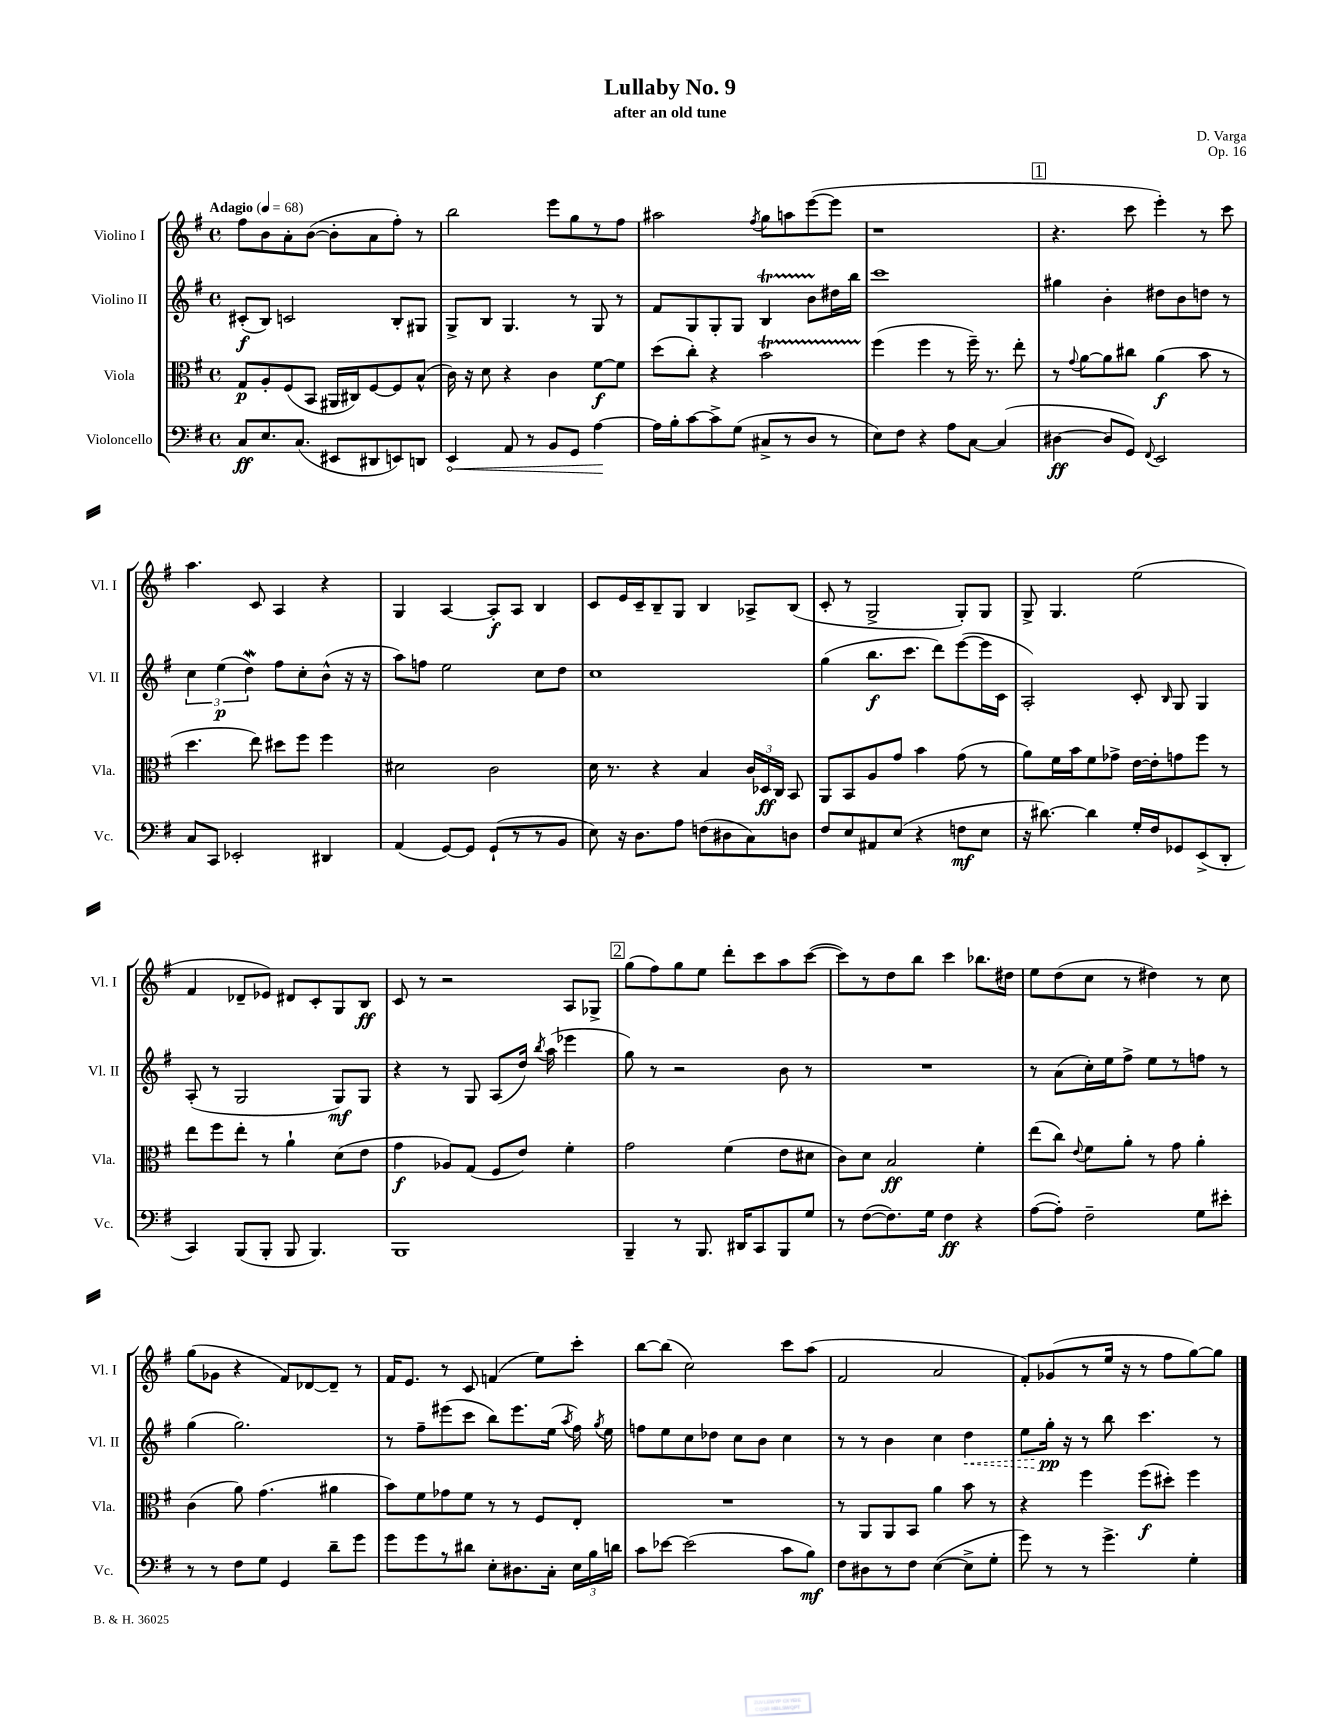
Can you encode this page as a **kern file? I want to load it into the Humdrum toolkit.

**kern	**kern	**kern	**kern
*staff4	*staff3	*staff2	*staff1
*clefF4	*clefC3	*clefG2	*clefG2
*k[f#]	*k[f#]	*k[f#]	*k[f#]
*M4/4	*M4/4	*M4/4	*M4/4
*met(c)	*met(c)	*met(c)	*met(c)
*MM68	*MM68	*MM68	*MM68
8C/L	8G/L	(8c#'/L	8ff#\L
8.E/	8A'/	8B/J)	8b\
.	(8F#/	2c/	8a'\
(8.C/J	.	.	.
.	8BB/J	.	([8b\J
8EE#/L	16AA#/LL	.	8b'\]L
.	16C#/J)	.	.
8DD#/	[8F#/	.	8a\
8EE/)	8F#/]	8B'/L	8ff#'\J)
8DD/J	(8B^^/J	8G#/J	8r
=	=	=	=
4EE/	16c\)	8G^/L	2bb\
.	16r	.	.
.	8d\	8B/J	.
8AA/	4r	4.G/	.
8r	.	.	.
8BB/L	4c\	.	8eee\L
8GG/J	.	8r	8gg\
[4A\	[8f#\L	8G/	8r
.	8f#\]J	8r	8ff#\J
=	=	=	=
16A\]LL	(8dd\L	8f#/L	2aa#\
16B'\J	.	.	.
[8c\	8cc'\J)	8G/	.
8c^\]	4r	8G'/	.
(8G\J	.	8G/J	.
.	.	.	8qff#/
8C#^/L	2b\	4B/	8gg\L
8r	.	.	8aa\
8D/J	.	8b\L	([8eee\
8r	.	16dd#\L	8eee\]J
.	.	16bb\JJ	.
=	=	=	=
8E\L)	(4ff#\	1ccc	1r
8F#\J	.	.	.
4r	4ff#\	.	.
8A\L	8r	.	.
[8C\J	16ff#~\)	.	.
.	8.r	.	.
(4C/]	.	.	.
.	8ee'\	.	.
=	=	=	=
[4D#\	8r	4gg#\	4.r
.	8qqg/	.	.
.	[8a\L	.	.
8D#/]L	8a\]	4b'\	.
8GG/J)	8cc#\J	.	8ccc\
8qqFF#/	.	.	.
2EE/	(4a\	8dd#\L	4eee'\)
.	.	8b\	.
.	8b\	8dd\J	8r
.	8r	8r	8ccc\
=	=	=	=
8C/L	4.dd\	6cc\	4.aa\
8CC/J	.	.	.
.	.	(6ee\	.
2EE-'/	.	.	.
.	.	6dd\)	.
.	8ee\)	.	8c/
.	8dd#\L	8ff#\L	4A/
.	8ff#\J	8cc'\	.
4DD#/	4ff#\	(8b^^\J	4r
.	.	16r	.
.	.	16r	.
=	=	=	=
(4AA/	2d#\	8aa\L)	4G/
.	.	8ff\J	.
[8GG/L)	.	2ee\	[4A/
8GG/]J	.	.	.
(8GG`/L	2c\	.	8A'/]L
8r	.	.	8A/J
8r	.	8cc\L	4B/
8BB/J	.	8dd\J	.
=	=	=	=
8E\)	16d\	1cc	8c/L
.	8.r	.	.
16r	.	.	16e/L
8.D\L	.	.	16c~/J
.	4r	.	8B~/
8A\J	.	.	8G/J
(8F\L	4B/	.	4B/
8D#\	.	.	.
8C\)	24c/LL	.	8A-^/L
.	24D-/	.	.
.	24C/JJ	.	.
8D\J	8BB/	.	(8B/J
=	=	=	=
8F#/L	8AA/L	(4gg\	8c'/
8E/	8BB/	.	8r
8AA#/	8A/	8.bb\L	2G^/
(8E/J	8g/J	.	.
.	.	8.ccc\J	.
4r	4b\	.	.
.	.	8ddd\L)	.
8F\L	(8g\	([8eee\	8G'/L)
8E\J	8r	16eee\]L	8G/J
.	.	16c\JJ	.
=	=	=	=
16r	8a\L)	2A'/)	8G^/
[8.d#\)	.	.	.
.	16f#\L	.	4.G/
.	16b\J	.	.
4d#\]	8f#\	.	.
.	8g-^\J	.	.
16G'/LL	[16e\LL	8c'/	(2ee\
16F#/J	16e'\]J	.	.
.	.	16qqB/	.
8GG-/	8g\	8G/	.
(8EE^/	8ff#\J	4G/	.
8DD'/J	8r	.	.
=	=	=	=
4CC/)	8ee\L	(8A'/	4f#/
.	8ff#\	8r	.
(8BBB/L	8ee'\J	2G/	8d-~/L
8BBB'/J	8r	.	8e-/J)
8BBB/	4a`\	.	8d#/L
4.BBB/)	.	.	8c'/
.	(8d\L	8G/L)	8G/
.	8e\J	8G/J	8B/J
=	=	=	=
1BBB	4g\	4r	8c/
.	.	.	8r
.	8A-/L)	8r	2r
.	(8G/J	8G/	.
.	8F#/L	(8A/L	.
.	8e/J)	16dd/Jk)	.
.	.	8qbb/	.
.	.	(16aa\	.
.	4f#'\	4eee-\	8A/L
.	.	.	8G-^/J
=	=	=	=
4BBB~/	2g\	8gg\)	(8gg\L
.	.	8r	8ff#\)
8r	.	2r	8gg\
8.BBB/	.	.	8ee\J
.	(4f#\	.	8ddd'\L
16DD#/LK	.	.	.
8CC/	.	.	8ccc\
8BBB/	8e\L	8b\	8aa\
8G/J	8d#\J	8r	([8ccc\J
=	=	=	=
8r	8c\L)	1r	8ccc\]L)
([8F#\L	8d\J	.	8r
8.F#\])	2B/	.	8dd\
.	.	.	8bb\J
16G\Jk	.	.	.
4F#\	.	.	4ccc\
4r	4f#'\	.	8.bb-\L
.	.	.	16dd#\Jk
=	=	=	=
([8A\L	(8ee\L	8r	8ee\L
8A'\]J)	8cc\J)	(8a\L	(8dd\
.	8qqe/	.	.
2F#~\	8f#\L	16cc'\L)	8cc\J
.	.	16ee\J	.
.	8a'\J	8ff#^\J	8r
.	8r	8ee\L	4dd#\)
.	8g\	8r	.
8G\L	4a'\	8ff\J	8r
8e#'\J	.	8r	8cc\
=	=	=	=
8r	(4c\	(4gg\	(8gg\L
8r	.	.	8g-\J
8F#\L	8a\)	2.gg\)	4r
8G\J	(4.g\	.	.
4GG/	.	.	8f#/L)
.	.	.	[8d-/
8d~\L	4a#\	.	8d-~/]J
8g\J	.	.	8r
=	=	=	=
8g\L	8b\L)	8r	16f#/LK
.	.	.	8.e/J
8g\	8f#\	8ff#~\L	.
8r	8g-\	(8eee#\	8r
8d#\J	8f#\J	8ccc\J	8c/
8E'\L	8r	8bb\L)	(4f/
8.D#\	8r	8.eee#\	.
.	8F#/L	.	8ee\L)
16C'\Jk	.	(16ee\Jk	.
.	.	8qaa/	.
24E\LL	8E'/J	16ff#\)	8ccc'\J
24B\	.	.	.
.	.	8qgg/	.
.	.	16ee\	.
24d\JJ	.	.	.
=	=	=	=
8c\L	1r	8ff\L	[8bb\L
[8e-\J	.	8ee\	(8bb\]J
(2e-\]	.	8cc\	2cc\)
.	.	8dd-\J	.
.	.	8cc\L	.
.	.	8b\J	.
8c\L	.	4cc\	8ccc\L
8B\J)	.	.	(8aa\J
=	=	=	=
8F#\L	8r	8r	2f#/
8D#\	8AA/L	8r	.
8r	8AA/	4b\	.
8F#\J	8BB/J	.	.
([4E\	4a\	4cc\	2a/
8E^\]L	8b\	4dd\	.
8G'\J	8r	.	.
=	=	=	=
8g\)	4r	8ee\L	8f#'/L)
8r	.	16gg'\Jk	(8g-/
.	.	16r	.
8r	4ff#\	8r	8r
4.g^\	.	8bb\	16ee/Jk
.	.	.	16r
.	(8ff#\L	4.ccc\	8r
.	8dd#'\J)	.	8ff#\L
4G'\	4ff#\	.	[8gg\)
.	.	8r	8gg\]J
==	==	==	==
*-	*-	*-	*-
